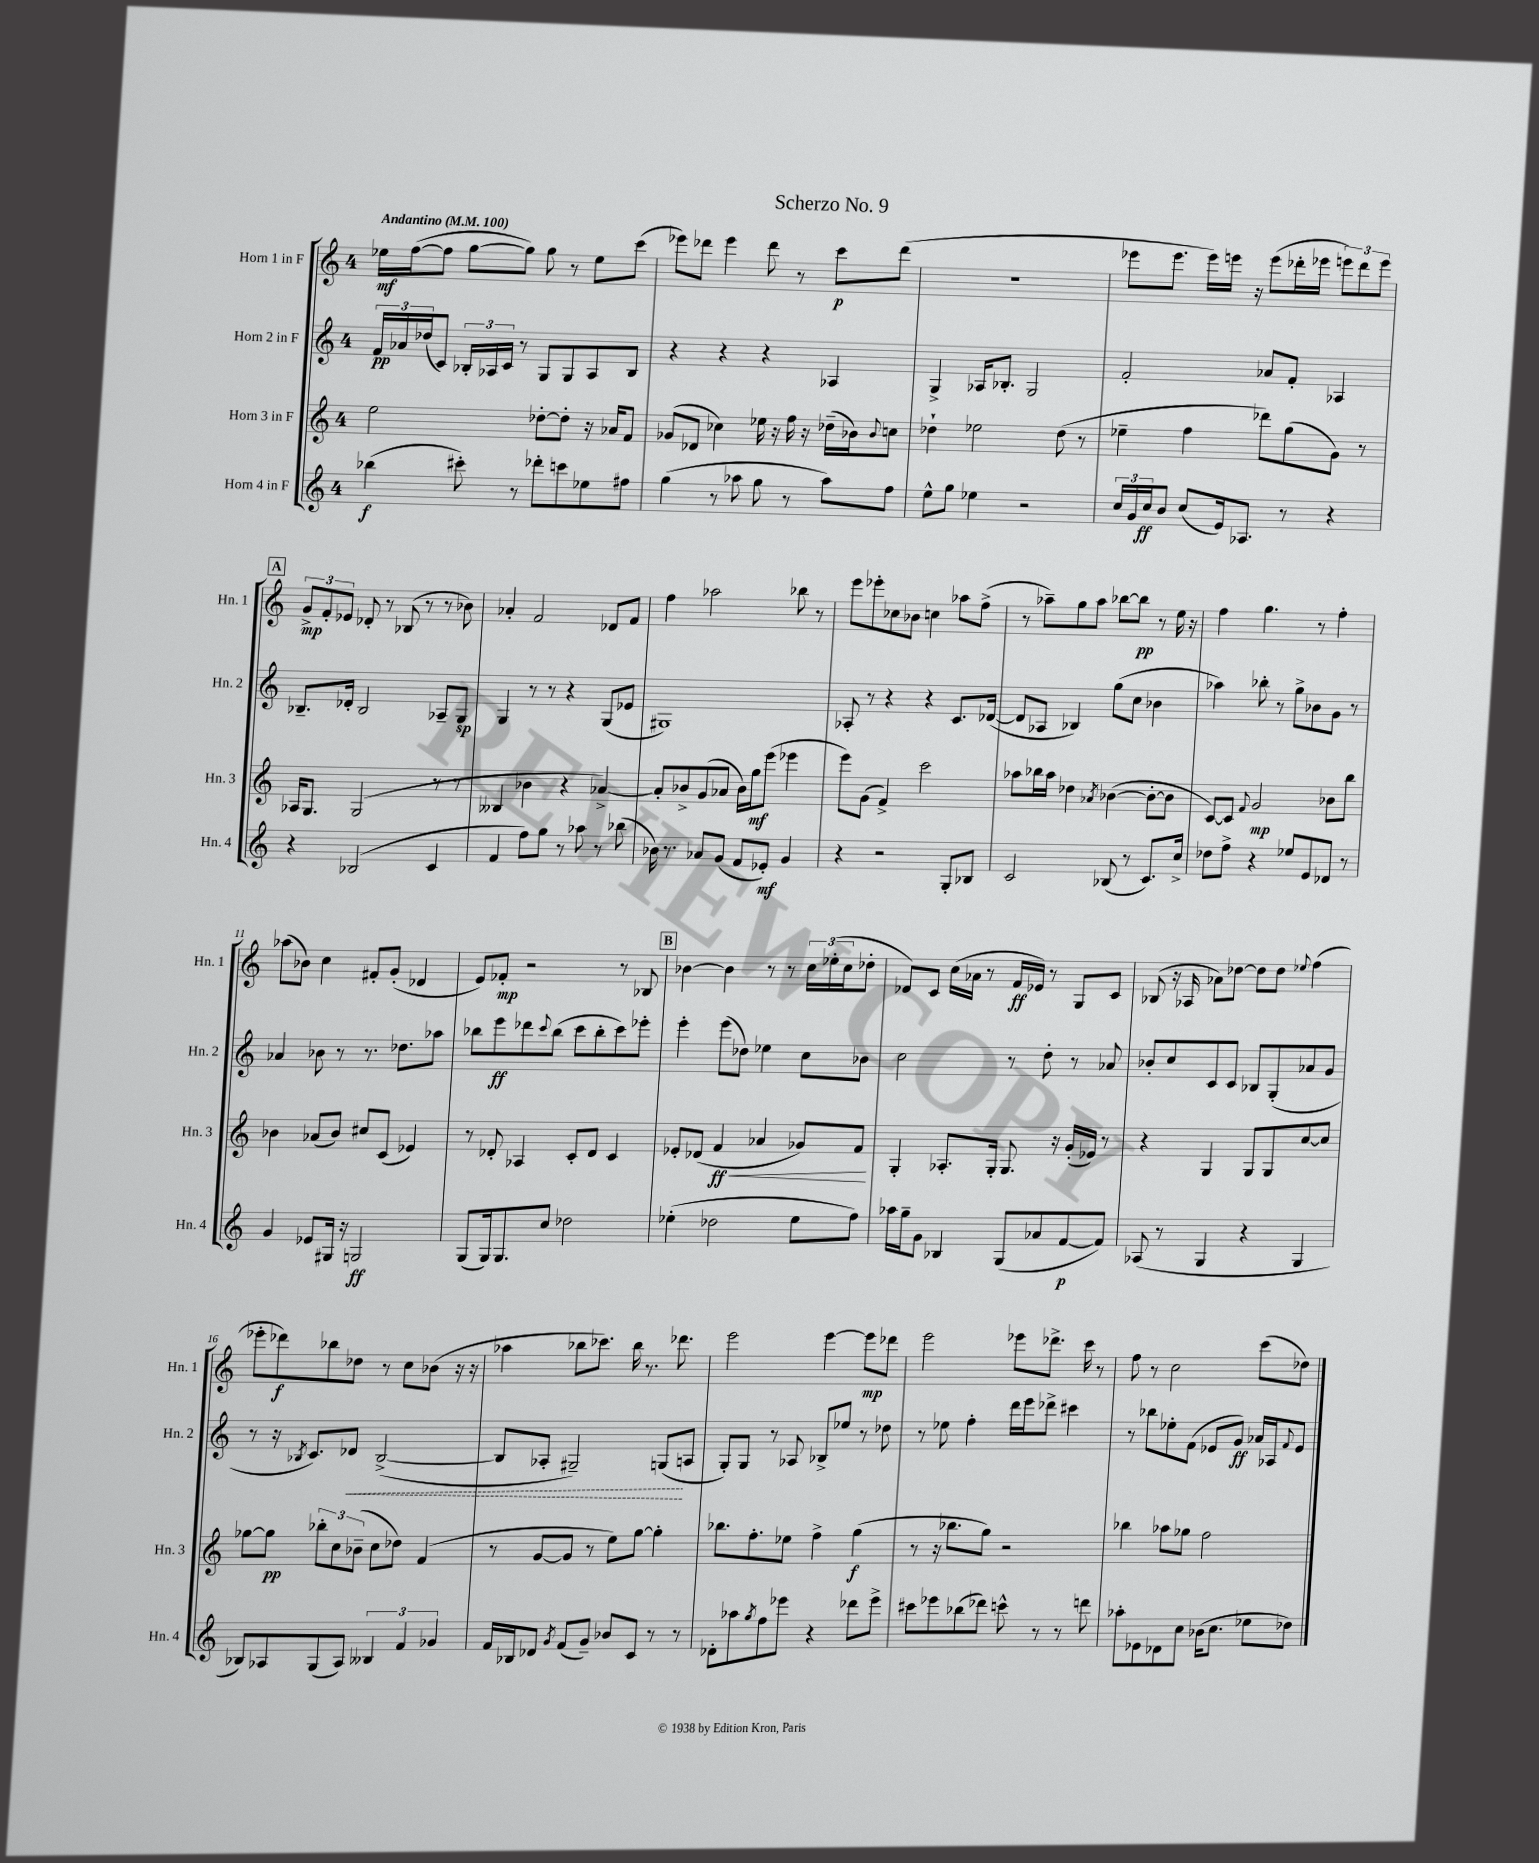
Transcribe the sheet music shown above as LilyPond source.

\header { title = "Scherzo No. 9" }
<<
\new StaffGroup <<
\new Staff = "s0" \with { instrumentName = "Horn 1 in F" shortInstrumentName = "Hn. 1" } {
    \clef treble \key c \major \once \override Staff.TimeSignature.style = #'single-digit \time 4/4 \tempo "Andantino" 4 = 100
    ees''16\mf f''16~( f''8 g''8~ g''8) g''8 r8 ees''8 c'''8( |
    ees'''8) des'''8 ees'''4 des'''8 r8 c'''8\p des'''8( |
    R1 |
    ees'''8 ees'''8. ees'''16) e'''16 r16 e'''8( des'''16-. ees'''16 \tuplet 3/2 { e'''8) des'''8 e'''8 } |
    \mark \markup { \box "A" } \tuplet 3/2 { g'8->\mp f'8-. ees'8 } des'8-. r8 bes8( r8 r8 bes'8) |
    aes'4-. f'2 des'8 f'8 |
    f''4 aes''2 bes''8 r8 |
    e'''8 ees'''8-. ces''8 bes'8 c''4 aes''8 f''8->( |
    r8 aes''8--) g''8 aes''8 bes''8~ bes''8\pp r8 e''16 r16 |
    f''4 g''4. r8 f''4-. |
    aes''8( bes'8) c''4 fis'8-. g'8-.( des'4 |
    e'8) fes'8-.\mp r2 r8 bes8 |
    \mark \markup { \box "B" } bes'4~ bes'4 r8 r8 \tuplet 3/2 { c''16 ees''16-.( c''16 } des''8-. |
    des'8) c'8 c''16( aes'16 r8 f'16\ff ees'16) r8 g8 c'8 |
    bes8( r16 aes16 aes'8) des''8~ des''8 des''8 \appoggiatura { ees''8 } f''4( |
    ees'''8-. des'''8\f) bes''8 des''8 r8 c''8 bes'8( r16 r16 |
    aes''4 bes''8 ces'''8.) bes''16 r8. des'''8. |
    e'''2 e'''4~ e'''8\mp des'''8 |
    e'''2 ees'''8 des'''8.-> c'''16 r8 |
    f''8 r8 c''2 c'''8( des''8) \bar "|." |
}
\new Staff = "s1" \with { instrumentName = "Horn 2 in F" shortInstrumentName = "Hn. 2" } {
    \clef treble \key c \major \once \override Staff.TimeSignature.style = #'single-digit \time 4/4
    \tuplet 3/2 { f'16\pp aes'16 des''16( } c'8) \tuplet 3/2 { bes16-. aes16 c'16 } r8 g8 g8 aes8 bes8 |
    r4 r4 r4 aes4 |
    g4-> aes16 bes8.-. g2 |
    f'2-. aes'8 f'8-. aes4 |
    \mark \markup { \box "A" } bes8.-- des'16-. bes2 aes8-- g8\sp |
    g4 r8 r8 r4 g8( ees'8 |
    gis1) |
    aes8-. r8 r4 r4 c'8. des'16~( |
    des'8 aes8 bes4) g''8( c''8 bes'4 |
    aes''4) bes''8-. r8 g''8-> bes'8 g'8 r8 |
    aes'4 bes'8 r8 r8. des''8. aes''8 |
    bes''8 e'''8\ff des'''8 \appoggiatura { c'''8 } bes''8( c'''8 bes''8-. c'''8) ees'''8-. |
    \mark \markup { \box "B" } e'''4-. e'''8( des''8) ees''4 c''8 bes'8 |
    c''2 r8 d''8-. r8 aes'8 |
    bes'8-. c''8 c'8 c'8 bes8 g8-.( aes'8 g'8 |
    r8 r16 \acciaccatura { bes8 } c'8.) \once \override Hairpin.style = #'dashed-line des'8\< bes2~->( |
    bes8 aes8-. gis2--) g8\!( a8 |
    g8-.) g8 r8 aes8 bes8-> ees''8 r8 des''8 |
    r8 ees''8 f''4-. d'''16 e'''16 des'''8-> cis'''4 |
    r8 bes''8 ees''8-. f'8( ees'8 g'8\ff) aes'16 aes16 \appoggiatura { f'8 } ees'8 \bar "|." |
}
\new Staff = "s2" \with { instrumentName = "Horn 3 in F" shortInstrumentName = "Hn. 3" } {
    \clef treble \key c \major \once \override Staff.TimeSignature.style = #'single-digit \time 4/4
    e''2 des''8~-. des''8-. r16 aes'16 f'8 |
    ges'8( des'8 ces''4) ees''16 r16 f''16 r16 des''16--( bes'16) \appoggiatura { bes'8 } c''8 |
    des''4-! ees''2 des''8( r8 |
    ees''4-- f''4 des'''8) g''8( g'8) r8 |
    \mark \markup { \box "A" } aes16 g8. g2( r8 r8 |
    beses4 bes'4 r4 aes'4~->) |
    aes'8-. bes'8-> g'8( aes'8 bes'16) g''16\mf e'''8( ees'''4 |
    e'''8) g'8( f'4->) c'''2 |
    aes''8 bes''16 aes''16 des''4 \acciaccatura { aes'8 } bes'4~( bes'8~-. bes'8 |
    c'8~) c'8 \appoggiatura { f'8 } g'2\mp bes'8 b''8 |
    bes'4 aes'8( bes'8) cis''8 c'8( ees'4) |
    r8 des'8-. aes4 c'8-. des'8 c'4 |
    \mark \markup { \box "B" } ees'8-. des'8( f'4\ff\< aes'4 ges'8) f'8\! |
    g4-. aes8.-. g16-. g8. r16 g'16-.( ees'16) r8 |
    r4 g4 g8 g8 c''8~ c''8 |
    ges''8~ ges''8\pp \tuplet 3/2 { bes''8-. c''8 bes'8--( } c''8 des''8) f'4( |
    r8 g'8~ g'8 r8 e''8) g''8~ g''4-. |
    bes''8. f''8.-. ees''8 f''4-> g''4\f( |
    r8 r16 bes''8. g''8) r2 |
    bes''4 aes''8 ges''8 f''2 \bar "|." |
}
\new Staff = "s3" \with { instrumentName = "Horn 4 in F" shortInstrumentName = "Hn. 4" } {
    \clef treble \key c \major \once \override Staff.TimeSignature.style = #'single-digit \time 4/4
    bes''4\f( cis'''8-.) r8 des'''8-. c'''8 ees''8 fis''8 |
    g''4( r8 aes''8 g''8 r8 aes''8) f''8 |
    e''8-^ g''8 ees''4 r2 |
    \tuplet 3/2 { c''16 g'16 c''16\ff } b'8 c''8( e'16) aes8. r8 r4 |
    \mark \markup { \box "A" } r4 bes2( c'4 |
    f'4 f''8) g''8 r8 aes''8 r8 bes''8( |
    bes'16) r8. aes'8 g'8( f'8 ees'8-.\mf) g'4 |
    r4 r2 g8-. bes8 |
    c'2 bes8( r8 c'8.) c''16-> |
    des''8 f''8-> r4 ees''8 e'8 des'8 r8 |
    g'4 ees'8 gis16 r16 g2\ff |
    g8( g16) g8. c''8 des''2 |
    \mark \markup { \box "B" } ees''4-.( des''2 ees''8 f''8) |
    aes''16 g''16-- g'8 bes4 g8( aes'8 f'8~\p f'8) |
    aes8( r8 g4 r4 g4 |
    bes8) aes8 g8( aes8) \tuplet 3/2 { beses4 f'4 ges'4 } |
    f'16 bes16 des'8 \acciaccatura { g'8 } f'8( g'8--) bes'8 c'8 r8 r8 |
    des'8-. aes''8 \acciaccatura { g''8 } f''8 ees'''8 r4 des'''8 ees'''8-> |
    cis'''8 ees'''8 bes''8( des'''8) c'''8-^ r8 r8 d'''8 |
    aes''8-. ees'8 des'8 c''8 bes'16( c''8. ees''8 des''8) \bar "|." |
}
>>
>>
